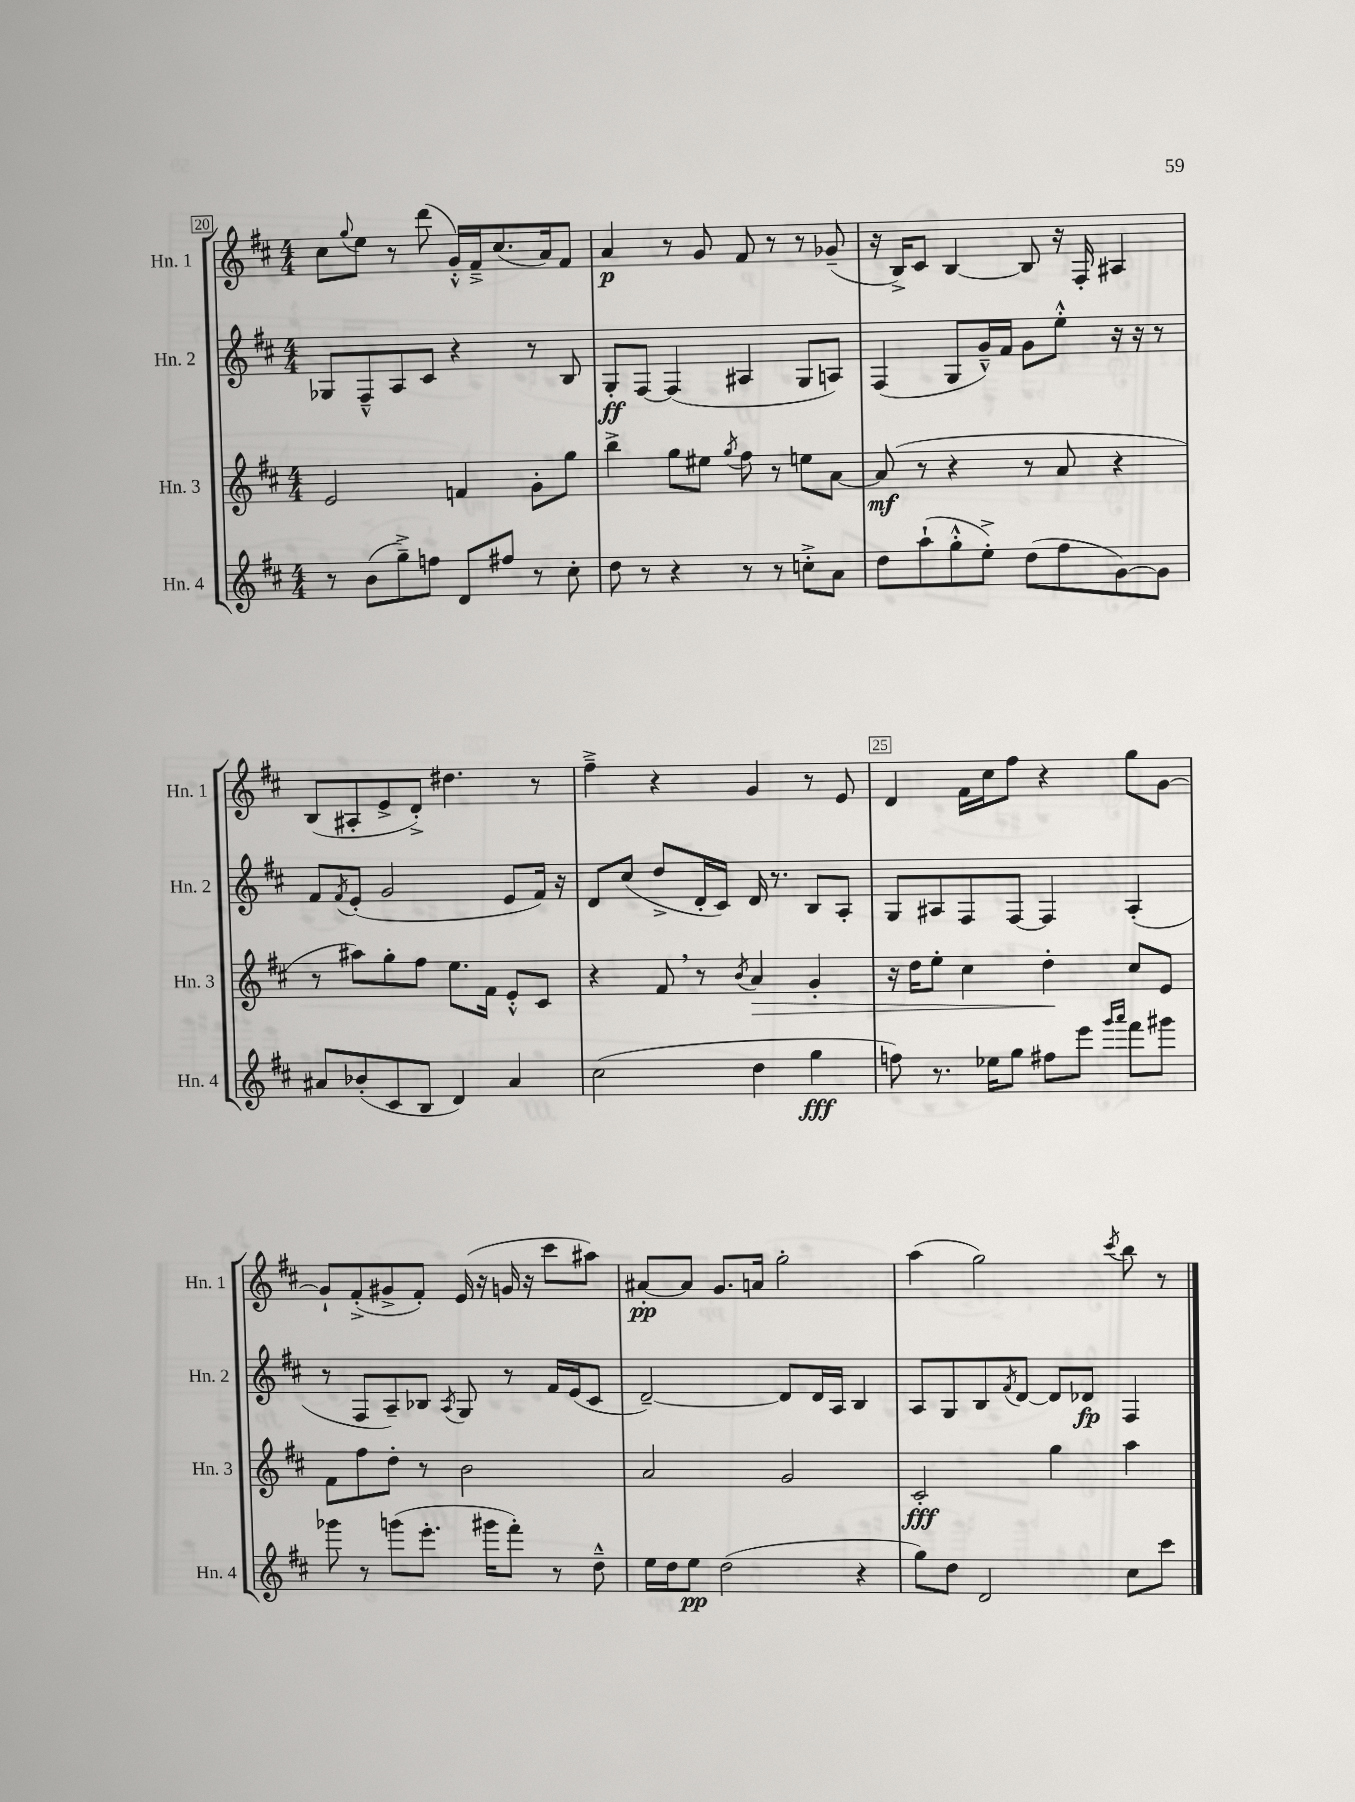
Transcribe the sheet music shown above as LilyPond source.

<<
\new StaffGroup <<
\new Staff = "s0" \with { instrumentName = "Hn. 1" shortInstrumentName = "Hn. 1" } {
    \clef treble \key d \major \numericTimeSignature \time 4/4
    cis''8 \appoggiatura { g''8 } e''8 r8 d'''8( g'16-.-^) fis'16---> cis''8.( a'16) fis'8 |
    a'4\p r8 g'8 fis'8 r8 r8 ges'8--( |
    r16 b16->) cis'8 b4~ b8 r16 fis16-. ais4 |
    b8( ais8-. e'8-> d'8-.->) dis''4. r8 |
    fis''4---> r4 g'4 r8 e'8 |
    d'4 fis'16 cis''16 fis''8 r4 g''8 g'8~ |
    g'8-! fis'8-.->( gis'8-> fis'8-.) e'16( r16 g'16 r16 cis'''8 ais''8) |
    ais'8~-.\pp ais'8 g'8. a'16 g''2-. |
    a''4( g''2) \acciaccatura { cis'''8 } b''8 r8 \bar "|." |
}
\new Staff = "s1" \with { instrumentName = "Hn. 2" shortInstrumentName = "Hn. 2" } {
    \clef treble \key d \major \numericTimeSignature \time 4/4
    ges8 fis8---^ a8 cis'8 r4 r8 b8 |
    g8-.\ff fis8~ fis4( ais4 g8 a8) |
    fis4( g8 g'16---^) fis'16 g'8 e''8-.-^ r16 r16 r8 |
    fis'8 \acciaccatura { fis'8 } e'8-.( g'2 e'8 fis'16) r16 |
    d'8 cis''8( d''8-> d'16-. cis'16) d'16 r8. b8 a8-. |
    g8 ais8 fis8 fis8~ fis4 ais4-.( |
    r8 fis8 a8--) bes8 \acciaccatura { a8 } g8 r8 fis'16 e'16( cis'8 |
    d'2~--) d'8 d'16 a16 b4 |
    a8 g8 b8 \acciaccatura { fis'8 } d'8~ d'8 des'8\fp fis4 \bar "|." |
}
\new Staff = "s2" \with { instrumentName = "Hn. 3" shortInstrumentName = "Hn. 3" } {
    \clef treble \key d \major \numericTimeSignature \time 4/4
    e'2 f'4 g'8-. g''8 |
    b''4-> g''8 eis''8 \acciaccatura { g''8 } fis''8 r8 e''8 a'8~ |
    a'8\mf( r8 r4 r8 a'8 r4 |
    r8 ais''8) g''8-. fis''8 e''8. fis'16 e'8-.-^ cis'8 |
    r4 fis'8 \breathe r8 \acciaccatura { b'8 } a'4\> g'4-. |
    r16 d''16 e''8-. cis''4 d''4-.\! cis''8 e'8 |
    fis'8 fis''8 d''8-. r8 b'2 |
    a'2 g'2 |
    cis'2-.\fff g''4 a''4 \bar "|." |
}
\new Staff = "s3" \with { instrumentName = "Hn. 4" shortInstrumentName = "Hn. 4" } {
    \clef treble \key d \major \numericTimeSignature \time 4/4
    r8 b'8( g''8--->) f''8 d'8 fis''8 r8 cis''8-. |
    d''8 r8 r4 r8 r8 c''8-.-> a'8 |
    d''8 a''8-!( g''8-.-^ e''8-.->) d''8( fis''8 g'8~) g'8 |
    ais'8 bes'8-.( cis'8 b8 d'4) ais'4 |
    cis''2( d''4 g''4\fff |
    f''8) r8. ees''16 g''8 fis''8 e'''8 \grace { g'''16 a'''16 } fis'''8 gis'''8 |
    ges'''8 r8 g'''8( e'''8.-. gis'''16 fis'''8-.) r8 d''8---^ |
    e''16 d''16 e''8\pp d''2( r4 |
    g''8) d''8 d'2 cis''8 cis'''8 \bar "|." |
}
>>
>>
\layout { \context { \Score currentBarNumber = #20 \override BarNumber.break-visibility = ##(#f #t #t) barNumberVisibility = #(every-nth-bar-number-visible 5) \override BarNumber.stencil = #(make-stencil-boxer 0.1 0.3 ly:text-interface::print) } }
